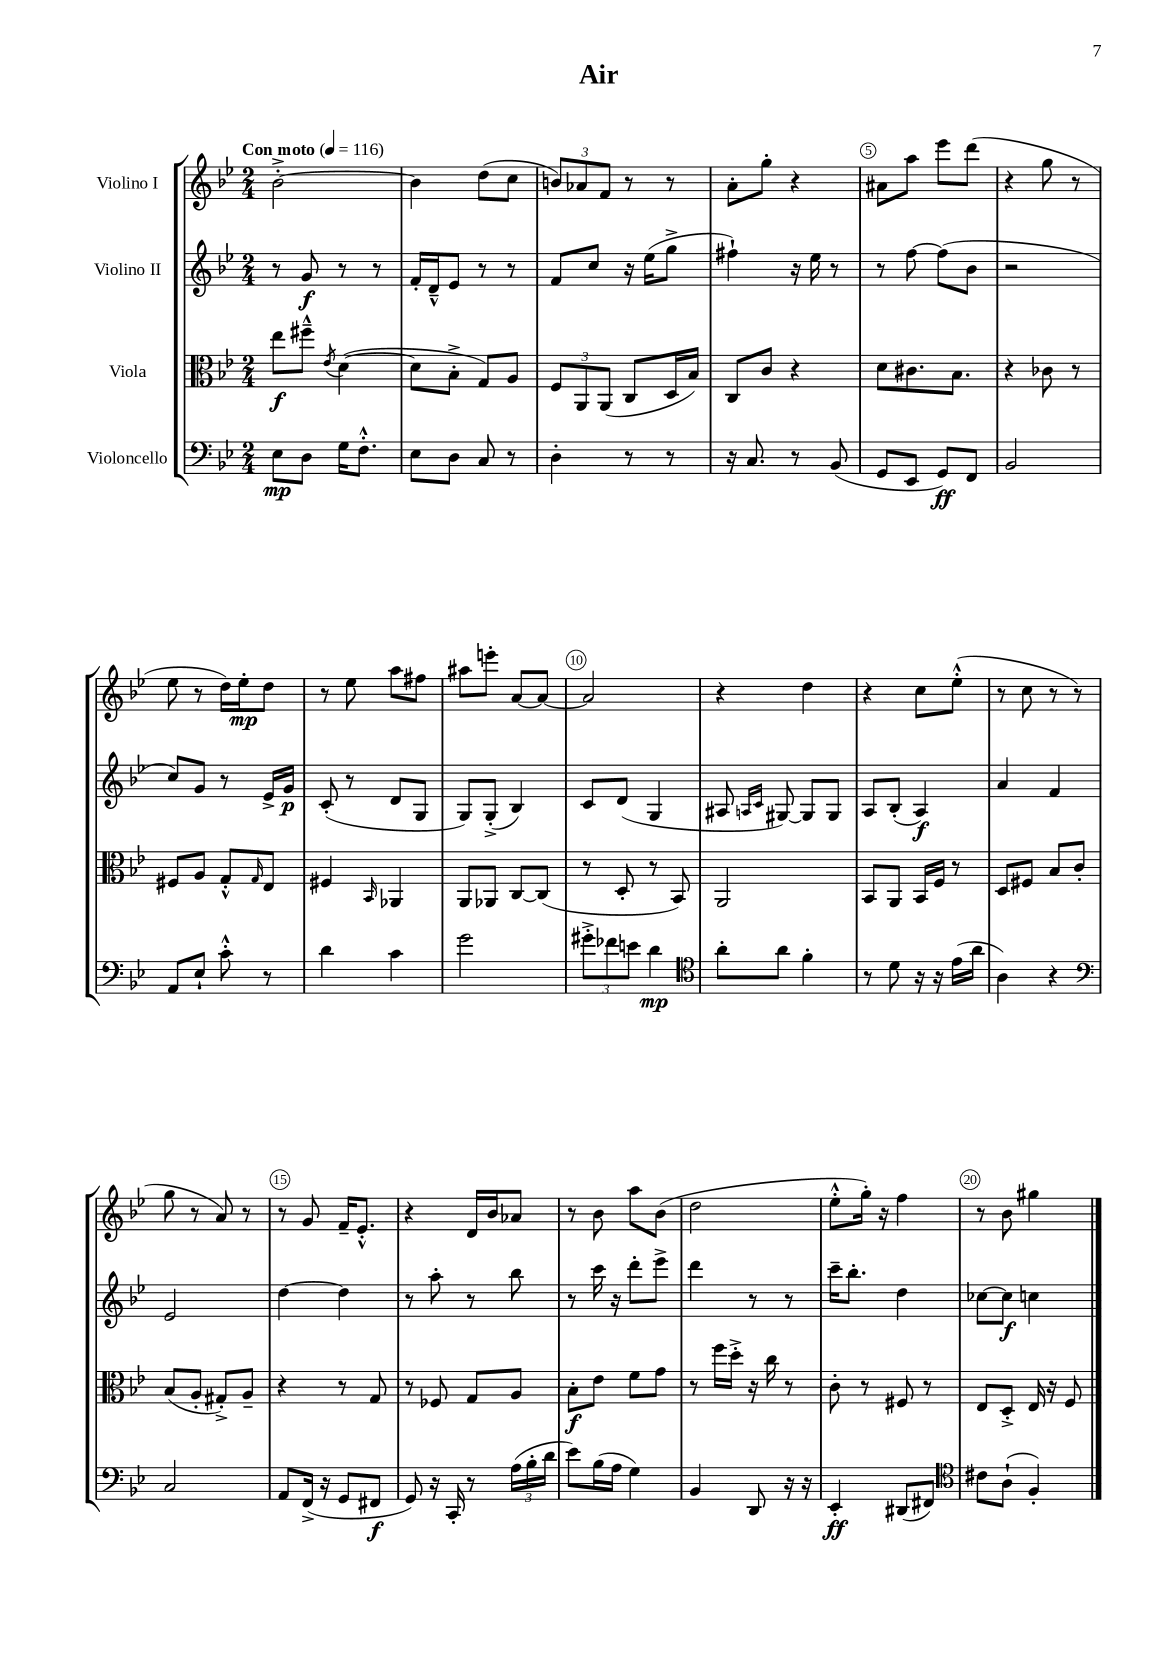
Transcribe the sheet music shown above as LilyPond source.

\header { title = "Air" }
<<
\new StaffGroup <<
\new Staff = "s0" \with { instrumentName = "Violino I" } {
    \clef treble \key bes \major \numericTimeSignature \time 2/4 \tempo "Con moto" 4 = 116
    bes'2~-.-> |
    bes'4 d''8( c''8 |
    \tuplet 3/2 { b'8) aes'8 f'8 } r8 r8 |
    a'8-. g''8-. r4 |
    ais'8 a''8 ees'''8 d'''8( |
    r4 g''8 r8 |
    ees''8 r8 d''16) ees''16-.\mp d''8 |
    r8 ees''8 a''8 fis''8 |
    ais''8 e'''8-. a'8~ a'8~ |
    a'2 |
    r4 d''4 |
    r4 c''8 ees''8-.-^( |
    r8 c''8 r8 r8 |
    g''8 r8 a'8) r8 |
    r8 g'8 f'16-- ees'8.-.-^ |
    r4 d'16 bes'16 aes'8 |
    r8 bes'8 a''8 bes'8( |
    d''2 |
    ees''8-.-^ g''16-.) r16 f''4 |
    r8 bes'8 gis''4 \bar "|." |
}
\new Staff = "s1" \with { instrumentName = "Violino II" } {
    \clef treble \key bes \major \numericTimeSignature \time 2/4
    r8 g'8\f r8 r8 |
    f'16-. d'16---^ ees'8 r8 r8 |
    f'8 c''8 r16 ees''16( g''8-> |
    fis''4-!) r16 ees''16 r8 |
    r8 f''8~ f''8( bes'8 |
    r2 |
    c''8) g'8 r8 ees'16-> g'16\p |
    c'8-.( r8 d'8 g8 |
    g8) g8-.->( bes4) |
    c'8 d'8( g4 |
    ais8 \grace { a16 c'16 } gis8~) gis8 gis8 |
    a8 bes8-.( a4\f) |
    a'4 f'4 |
    ees'2 |
    d''4~ d''4 |
    r8 a''8-. r8 bes''8 |
    r8 c'''16 r16 d'''8-. ees'''8-> |
    d'''4 r8 r8 |
    c'''16-- bes''8.-. d''4 |
    ces''8~ ces''8\f c''4 \bar "|." |
}
\new Staff = "s2" \with { instrumentName = "Viola" } {
    \clef alto \key bes \major \numericTimeSignature \time 2/4
    ees''8\f fis''8---^ \acciaccatura { ees'8 } d'4~( |
    d'8 bes8-.-> g8) a8 |
    \tuplet 3/2 { f8 a,8 a,8( } c8 d16 bes16) |
    c8 c'8 r4 |
    d'8 cis'8. bes8. |
    r4 ces'8 r8 |
    fis8 a8 g8-.-^ \grace { g16 } ees8 |
    fis4 \grace { bes,16 } aes,4 |
    a,8 aes,8 c8~ c8( |
    r8 d8-. r8 bes,8) |
    a,2 |
    bes,8 a,8 bes,16 f16 r8 |
    d8 fis8 bes8 c'8-. |
    bes8( a8-. gis8-.->) a8-- |
    r4 r8 g8 |
    r8 fes8 g8 a8 |
    bes8-.\f ees'8 f'8 g'8 |
    r8 f''16 d''16-.-> r16 c''16 r8 |
    c'8-. r8 fis8 r8 |
    ees8 d8-.-> ees16 r16 f8 \bar "|." |
}
\new Staff = "s3" \with { instrumentName = "Violoncello" } {
    \clef bass \key bes \major \numericTimeSignature \time 2/4
    ees8\mp d8 g16 f8.-.-^ |
    ees8 d8 c8 r8 |
    d4-. r8 r8 |
    r16 c8. r8 bes,8( |
    g,8 ees,8 g,8\ff) f,8 |
    bes,2 |
    a,8 ees8-! c'8-.-^ r8 |
    d'4 c'4 |
    g'2 |
    \tuplet 3/2 { gis'8-.-> fes'8 e'8 } d'4\mp |
    \clef tenor a'8-. a'8 f'4-. |
    r8 d'8 r16 r16 ees'16( a'16 |
    a4) r4 |
    \clef bass c2 |
    a,8 f,16->( r16 g,8 fis,8\f |
    g,8) r16 c,16-. r8 \tuplet 3/2 { a16( bes16-. d'16 } |
    ees'8) bes16( a16 g4) |
    bes,4 d,8 r16 r16 |
    ees,4-.\ff dis,8( fis,8) |
    \clef tenor cis'8 a8-!( f4-.) \bar "|." |
}
>>
>>
\layout { \context { \Score \override BarNumber.break-visibility = ##(#f #t #t) barNumberVisibility = #(every-nth-bar-number-visible 5) \override BarNumber.stencil = #(make-stencil-circler 0.1 0.3 ly:text-interface::print) } }
